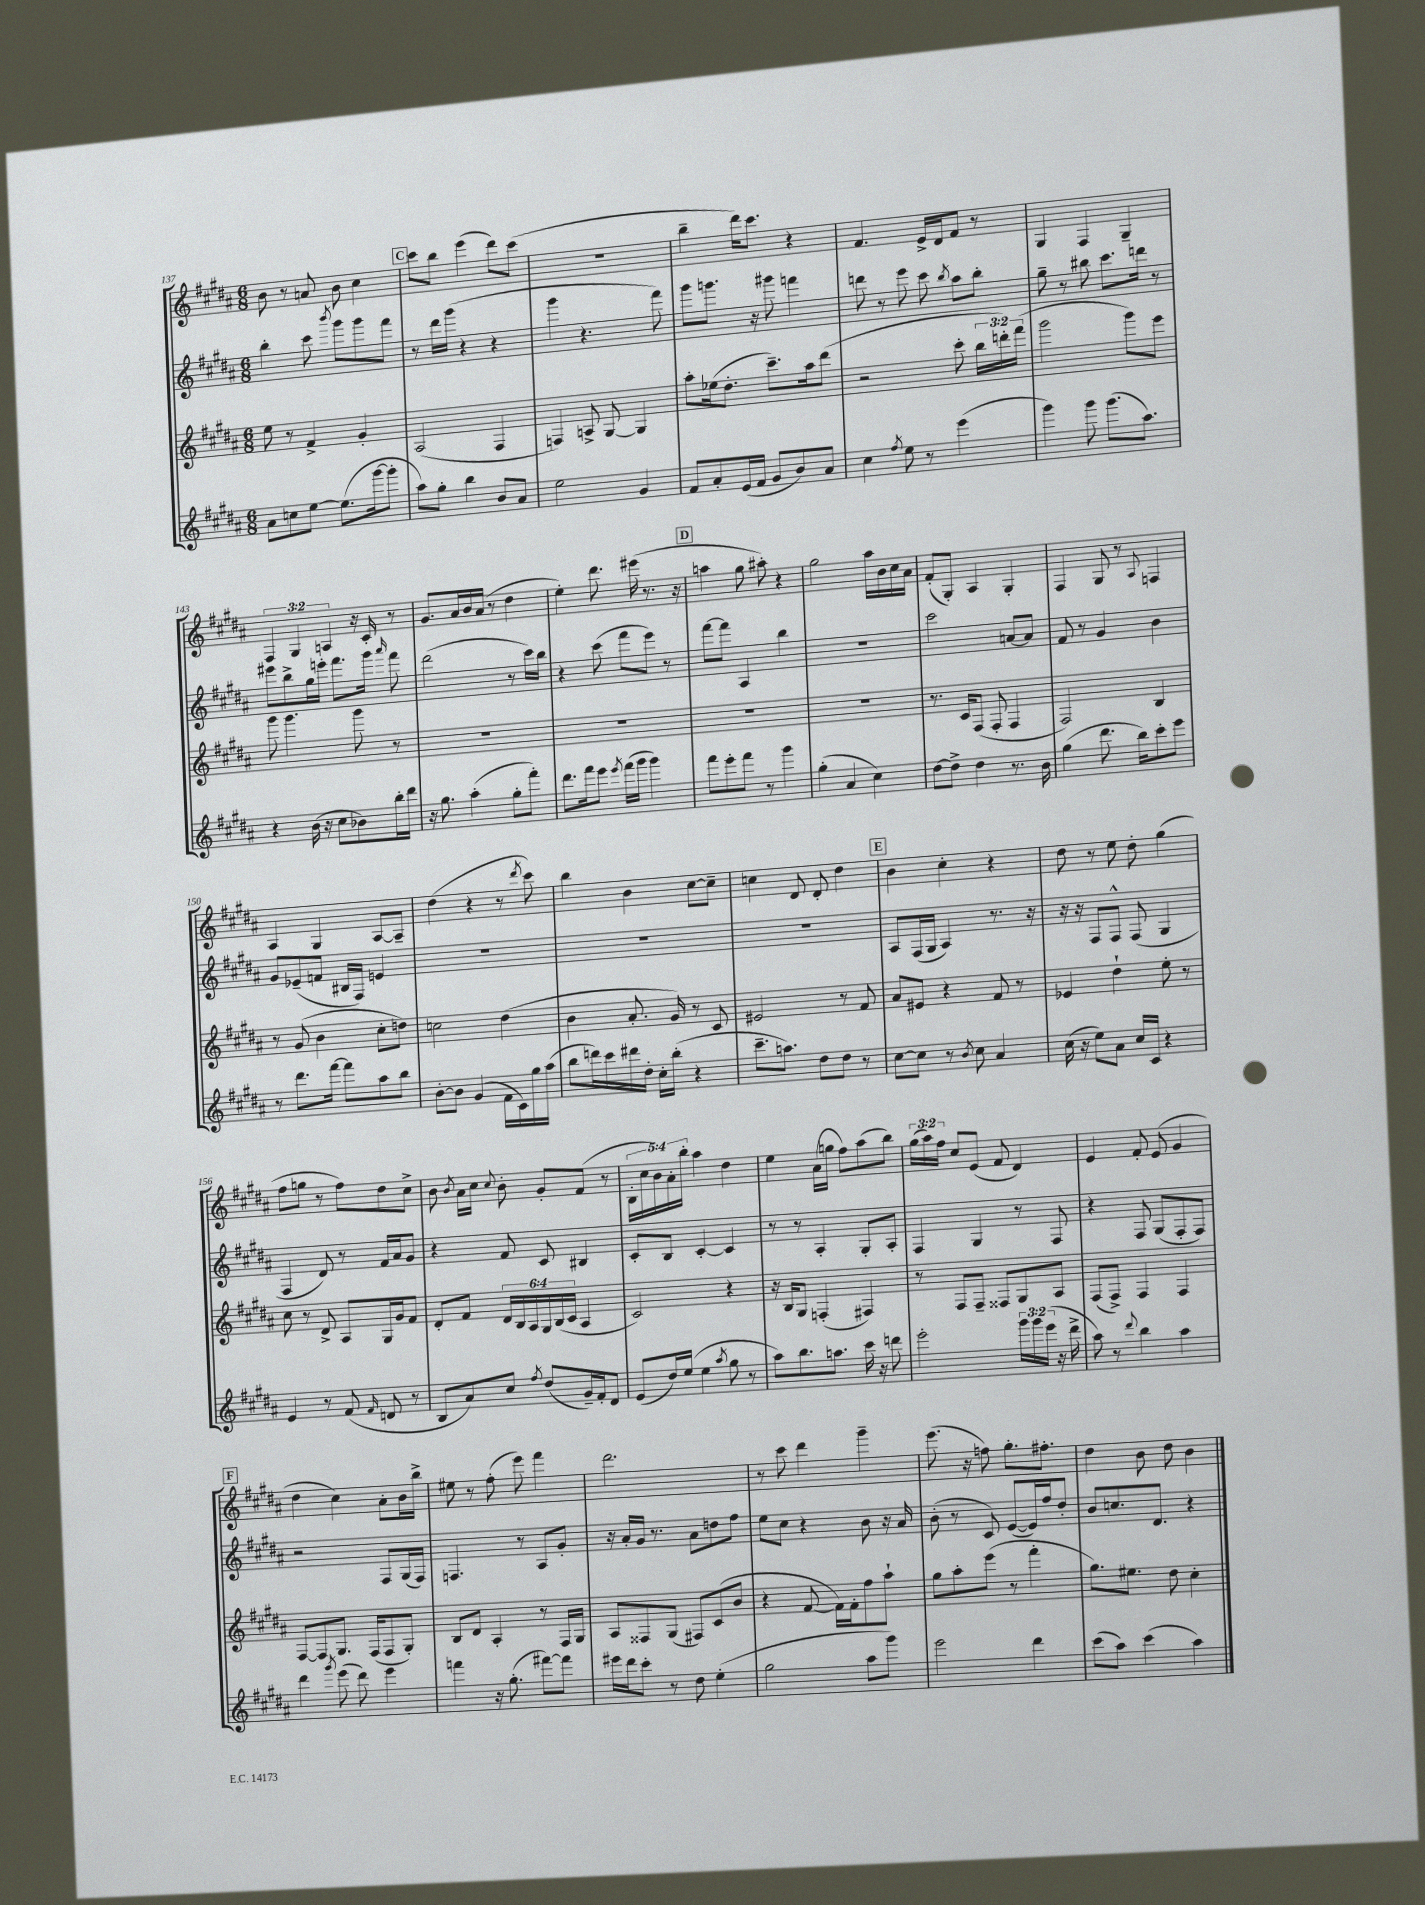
<<
\new StaffGroup <<
\new Staff = "s0" {
    \clef treble \key b \major \numericTimeSignature \time 6/8 \override Staff.TupletNumber.text = #tuplet-number::calc-fraction-text
    \autoBeamOff b'8 r8 a'8 b'8 cis''4 |
    \mark \markup { \box "C" } cis'''8[ b''8] e'''4( dis'''8[) cis'''8]( |
    R2. |
    b''4-- dis'''16[) cis'''8.] r4 |
    fis'4. e'16[-> dis'16 fis'8] r8 |
    gis4 fis4 gis4-- |
    \tuplet 3/2 { fis4 gis4 a4 } r16 cis'16-. r8 |
    gis'8.[ ais'16 b'16 ais'16]( r8 dis''4 |
    e''4-.) dis'''8. eis'''16( r8. r16 |
    \mark \markup { \box "D" } a''4 gis''8 ais''8-.) r4 |
    gis''2 ais''16[ b'16 cis''16 ais'16] |
    fis'8[-.( gis8]-.) ais4 gis4-. |
    fis4 gis8 r8 \appoggiatura { ais8 } f4 |
    ais4 gis4 ais8[~ ais8]-- |
    dis''4( r4 r8 \acciaccatura { dis'''8 } cis'''8) |
    b''4 b'4 cis''8[~ cis''8]-- |
    c''4 dis'8 dis'8-. dis''4 |
    \mark \markup { \box "E" } b'4 cis''4-. r4 |
    dis''8 r8 e''8 dis''8-. gis''4( |
    fis''8[ g''8] r8 fis''8[) dis''8 cis''8]-> |
    b'8 \acciaccatura { b'8 } ais'16[ cis''16] \appoggiatura { cis''8 } b'8-. gis'8[-. fis'8]( r8 |
    \tuplet 5/4 { b16[-. cis''16 b'16) ais'16-. b''16]-. } ais''4 dis''4 |
    e''4 ais'16[( g''16] fis''8[) ais''8( b''8]) |
    \tuplet 3/2 { gis''16[( ais''16) fis''16] } cis''8[ e'8]( fis'8 dis'4) |
    e'4 fis'8-. e'8( gis'4 |
    \mark \markup { \box "F" } dis''4 cis''4) ais'8[-. b'16 b''16]-> |
    eis''8 r8 fis''8-.( e'''8) fis'''4 |
    dis'''2. |
    r8 cis'''8 dis'''4 gis'''4-- |
    e'''8.( r16 f''8) gis''8.[-. fis''8.]-. |
    dis''4 b'8 dis''8 b'4 \bar "|." |
}
\new Staff = "s1" {
    \clef treble \key b \major \numericTimeSignature \time 6/8
    \autoBeamOff b''4-. cis'''8 \acciaccatura { b'''8 } gis'''8[ gis'''8 fis'''8] |
    \mark \markup { \box "C" } r8 dis'''16[ gis'''16]( r4 r4 |
    gis'''4 r4. fis'''8) |
    gis'''8[ g'''8.] r16 gis'''8 f'''4 |
    d'''8 r8 e'''8 cis'''8 \acciaccatura { b''8 } ais''8[ b''8]-. |
    gis''8-- r8 bis''8 cis'''8.[ d'''16] r8 |
    eis'''8[ b''8-> gis''16 e'''16]-. fis'''8.[ gis'''16] \grace { ais'''16 } fis'''8 |
    dis'''2( r8 cis'''16[) b''16] |
    r4 cis'''8( fis'''8[ e'''8]) r8 |
    \mark \markup { \box "D" } fis'''8[~ fis'''8] ais4 b''4 |
    R2. |
    cis'''2 a'8[~ a'8] |
    fis'8 r8 gis'4 b'4 |
    gis'8[ ees'8--( f'8] bis16[ fis16]) e'4 |
    R2. |
    R2. |
    R2. |
    \mark \markup { \box "E" } ais8[ fis16( gis16] ais4) r8. r16 |
    r16 r16 fis8[ fis8]-^ fis8( gis4 |
    fis4 dis'8) r8 fis'16[ ais'16 gis'8] |
    r4 fis'8 cis'8 bis4 |
    cis'8[-. b8] cis'4~-. cis'4 |
    r8 r8 ais4-. gis8[-. ais8]-. |
    fis4 gis4 r8 fis8 |
    r4 fis8 gis8[( fis8-. fis8]) |
    \mark \markup { \box "F" } r2 fis8[ gis16( fis16]) |
    f4. r8 ais8[ gis'8]-. |
    r16 ais'16[-. gis'16] r8. ais'8[ d''8 fis''8] |
    e''8[ cis''8] r4 b'8 r16 ais'16 |
    b'8-.( r8 cis'8) e'8[~( e'16) fis''16 dis''8]-. |
    b'8[ c''8. dis'8.] r4 \bar "|." |
}
\new Staff = "s2" {
    \clef treble \key b \major \numericTimeSignature \time 6/8 \override Staff.TupletNumber.text = #tuplet-number::calc-fraction-text
    \autoBeamOff e''8 r8 fis'4-> gis'4-. |
    \mark \markup { \box "C" } ais2( fis4 |
    f4) a8-> gis8~ gis4 |
    ais''8[-. ees''16( dis''8.]-. cis'''8.[--) ais''16 dis'''8]( |
    r2 cis'''8-. \tuplet 3/2 { b''16[ d'''16-.) fis'''16]( } |
    gis'''2 gis'''8[) e'''8] |
    gis'''8 gis'''4. gis'''8 r8 |
    R2. |
    R2. |
    \mark \markup { \box "D" } R2. |
    R2. |
    r8. cis'16[ fis8]( fis8-. fis4 |
    fis2) b4 |
    r8 gis'8( b'4 cis''8[-. d''8]) |
    c''2 dis''4( |
    b'4 ais'8.-. gis'16) r8 cis'8 |
    eis'2 r8 fis'8 |
    \mark \markup { \box "E" } ais'8[ eis'8] r4 fis'8 r8 |
    ees'4 dis''4-! e''8-. r8 |
    cis''8 r8 dis'8-> ais8[ gis16 gis'16 fis'8] |
    dis'8[-. fis'8] \tuplet 6/4 { dis'16[ b16 ais16 gis16 b16( cis'16] } ais4 |
    cis'2) r4 |
    r16 b16[ gis8] f4-.( fis4) |
    r8 fis8[ fis8]-- fisis8[ gis8 ais8] |
    fis8[( fis8]->) fis4 fis4 |
    \mark \markup { \box "F" } fis8[~ fis8 gis8.] fis16[( fis8 gis8]-.) |
    b8[ dis'8] ais4-. r8 fis16[ gis16] |
    ais8[ fisis8 gis8]( fis8[) cis'8( b'8] |
    r4 fis'8~ fis'16[) fis'16-. fis''8 ais''8]-! |
    gis''8[ ais''8-. e'''8]( r8 fis'''4-. |
    gis''8.[) eis''8.] dis''8 cis''4-. \bar "|." |
}
\new Staff = "s3" {
    \clef treble \key b \major \numericTimeSignature \time 6/8 \override Staff.TupletNumber.text = #tuplet-number::calc-fraction-text
    \autoBeamOff ais'8[ c''8 e''8]~ e''8.[( gis'''16~ gis'''8]-. |
    \mark \markup { \box "C" } ais''8[) gis''8]-. b''4 b'8[ ais'8] |
    e''2 gis'4 |
    fis'8[ ais'8-. e'16( fis'16] gis'8[ b'8) ais'8] |
    cis''4 \acciaccatura { fis''8 } e''8 r8 e'''4( |
    gis'''4) gis'''8 gis'''8.[( ais''8.]) |
    r4 b'16( r16 cis''8[ bes'8) b''16-. dis'''16] |
    r16 gis''8. ais''4-.( gis''8[-. fis'''8]-.) |
    dis'''8.[ fis'''16 e'''8] \acciaccatura { e'''8 } fis'''16[( gis'''16] gis'''4) |
    \mark \markup { \box "D" } fis'''8[ e'''8-. fis'''8] r8 gis'''4 |
    gis''4-.( ais'4 cis''4) |
    dis''8[~ dis''8]-> dis''4 r8. b'16 |
    gis''4( dis'''8. b''16[) cis'''8-. e'''8] |
    r8 dis'''8.[ fis'''16]~ fis'''8[ ais''8 b''8] |
    b'8[~-. b'8] gis'4( fis'16[ cis'16) gis''16 ais''16]( |
    b''8[ d'''16) cis'''16 dis'''16 dis''16]-. cis''16[-. b''16]-.( r4 |
    cis'''8.[-- a''8.]) dis''8[ dis''8] r8 |
    \mark \markup { \box "E" } cis''8[~ cis''8] r8 \acciaccatura { b'8 } cis''8 ais'4 |
    cis''16( r16 e''8[) ais'8] cis''16[ cis'16] r4 |
    e'4 r8 fis'8( \grace { fis'16 } d'8 r8 |
    b8[ ais'8) cis''8] \acciaccatura { fis''8 } dis''8[( gis'16--) fis'16-. dis'8] |
    e'8[( dis''16) e''16]( e''4 \acciaccatura { ais''8 } gis''8 r8 |
    ais''8[) b''8. a''8.] cis'''16 r16 d'''8 |
    e'''2-. \tuplet 3/2 { gis'''16[ gis'''16 e'''16]( } r16 dis'''16-> |
    ais''8) r8 \appoggiatura { dis'''8 } b''4 ais''4 |
    \mark \markup { \box "F" } dis'''4 \acciaccatura { gis'''8 } e'''8( dis'''8) e'''4 |
    f'''4 r16 gis''8.-.( fis'''8[~) fis'''8] |
    eis'''16[ dis'''16 cis'''8]-. r8 dis''8 e''4-.( |
    gis''2 ais''8[ gis'''8]) |
    e'''2 dis'''4 |
    cis'''8[( ais''8]) cis'''4( ais''4) \bar "|." |
}
>>
>>
\layout { \context { \Score currentBarNumber = #137 } }
